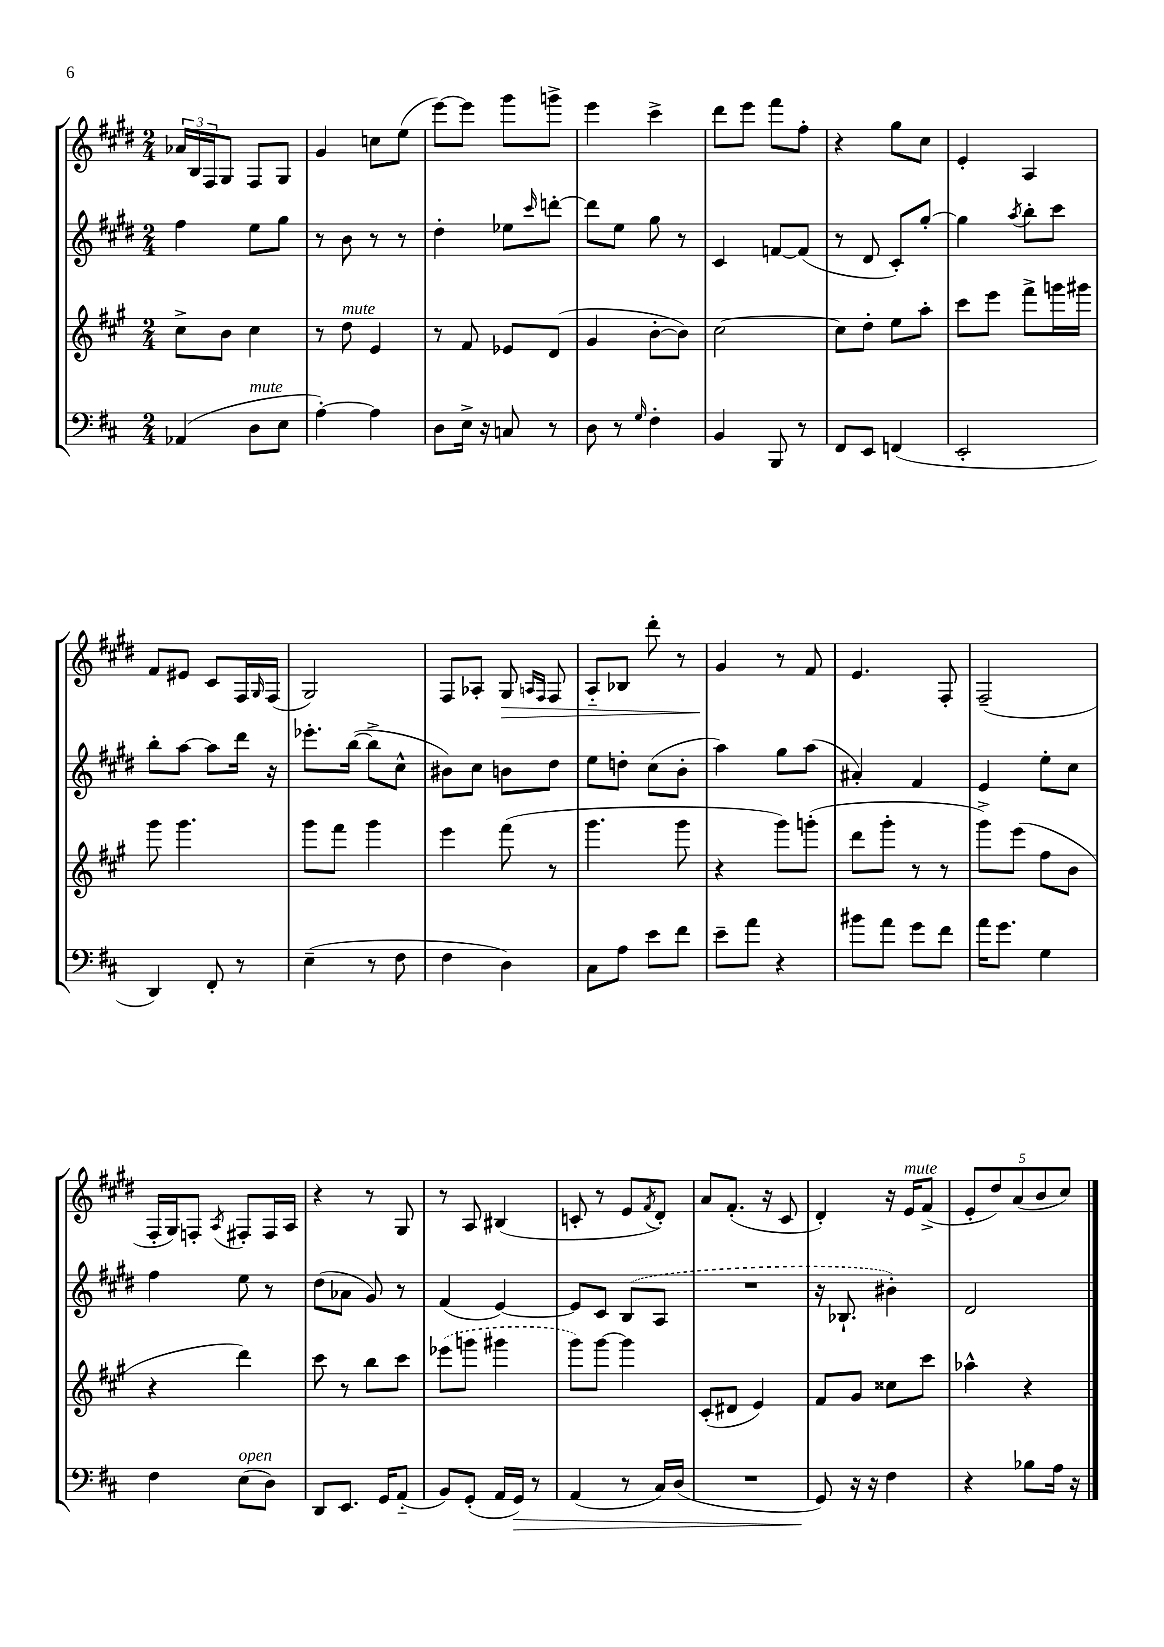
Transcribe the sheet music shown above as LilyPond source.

<<
\new StaffGroup <<
\new Staff = "s0" {
    \clef treble \key e \major \numericTimeSignature \time 2/4
    \tuplet 3/2 { aes'16 b16 fis16 } gis8 fis8 gis8 |
    gis'4 c''8 e''8( |
    e'''8~) e'''8 gis'''8 g'''8-> |
    e'''4 cis'''4-> |
    dis'''8 e'''8 fis'''8 fis''8-. |
    r4 gis''8 cis''8 |
    e'4-. a4 |
    fis'8 eis'8 cis'8 fis16 \grace { gis16 } fis16( |
    gis2) |
    fis8 aes8-. gis8\> \grace { a16 fis16 } fis8 |
    a8-_ bes8 dis'''8-. r8 |
    gis'4\! r8 fis'8 |
    e'4. fis8-. |
    fis2--( |
    fis16-. gis16) f8-. \acciaccatura { a8 } fis8-. fis16 a16 |
    r4 r8 gis8 |
    r8 a8 bis4( |
    c'8-. r8 e'8 \acciaccatura { fis'8 } dis'8-.) |
    a'8 fis'8.-.( r16 cis'8 |
    dis'4-.) r16 e'16^\markup { \italic "mute" } fis'8->( |
    \tuplet 5/4 { e'8-. dis''8) a'8( b'8 cis''8) } \bar "|." |
}
\new Staff = "s1" {
    \clef treble \key e \major \numericTimeSignature \time 2/4
    fis''4 e''8 gis''8 |
    r8 b'8 r8 r8 |
    dis''4-. ees''8 \grace { cis'''16 } d'''8~-. |
    d'''8 e''8 gis''8 r8 |
    cis'4 f'8~ f'8( |
    r8 dis'8 cis'8-.) gis''8~-. |
    gis''4 \acciaccatura { a''8 } b''8-. cis'''8 |
    b''8-. a''8~ a''8 dis'''16 r16 |
    ees'''8.-. b''16~( b''8-> cis''8-^ |
    bis'8) cis''8 b'8 dis''8 |
    e''8 d''8-. cis''8( b'8-. |
    a''4) gis''8 a''8( |
    ais'4-.) fis'4 |
    e'4 e''8-. cis''8 |
    fis''4 e''8 r8 |
    dis''8( aes'8 gis'8) r8 |
    fis'4( e'4~) |
    e'8 cis'8 \once \slurDashed b8( a8 |
    R2 |
    r16 bes8.-! bis'4-.) |
    dis'2 \bar "|." |
}
\new Staff = "s2" {
    \clef treble \key a \major \numericTimeSignature \time 2/4
    cis''8-> b'8 cis''4 |
    r8 d''8^\markup { \italic "mute" } e'4 |
    r8 fis'8 ees'8 d'8( |
    gis'4 b'8~-. b'8) |
    cis''2~ |
    cis''8 d''8-. e''8 a''8-. |
    cis'''8 e'''8 fis'''8-> g'''16 gis'''16 |
    gis'''8 gis'''4. |
    gis'''8 fis'''8 gis'''4 |
    e'''4 fis'''8( r8 |
    gis'''4. gis'''8 |
    r4 gis'''8) g'''8-.( |
    d'''8 gis'''8-. r8 r8 |
    gis'''8->) e'''8( fis''8 b'8 |
    r4 d'''4) |
    cis'''8 r8 b''8 cis'''8 |
    \once \slurDashed ees'''8( g'''8 gis'''4 |
    gis'''8) gis'''8~ gis'''4 |
    cis'8-.( dis'8 e'4) |
    fis'8 gis'8 cisis''8 cis'''8 |
    aes''4-^ r4 \bar "|." |
}
\new Staff = "s3" {
    \clef bass \key d \major \numericTimeSignature \time 2/4
    aes,4( d8^\markup { \italic "mute" } e8 |
    a4~-.) a4 |
    d8 e16-> r16 c8 r8 |
    d8 r8 \grace { g16 } fis4-. |
    b,4 b,,8 r8 |
    fis,8 e,8 f,4( |
    e,2-. |
    d,4) fis,8-. r8 |
    e4--( r8 fis8 |
    fis4 d4) |
    cis8 a8 e'8 fis'8 |
    e'8-- a'8 r4 |
    bis'8 a'8 g'8 fis'8 |
    a'16 g'8. g4 |
    fis4 e8^\markup { \italic "open" }( d8) |
    d,8 e,8. g,16 a,8-_( |
    b,8) g,8-.( a,16 g,16\>) r8 |
    a,4( r8 cis16) d16( |
    R2 |
    g,8\!) r16 r16 fis4 |
    r4 bes8 a16 r16 \bar "|." |
}
>>
>>
\layout { \context { \Score \remove "Bar_number_engraver" } }
